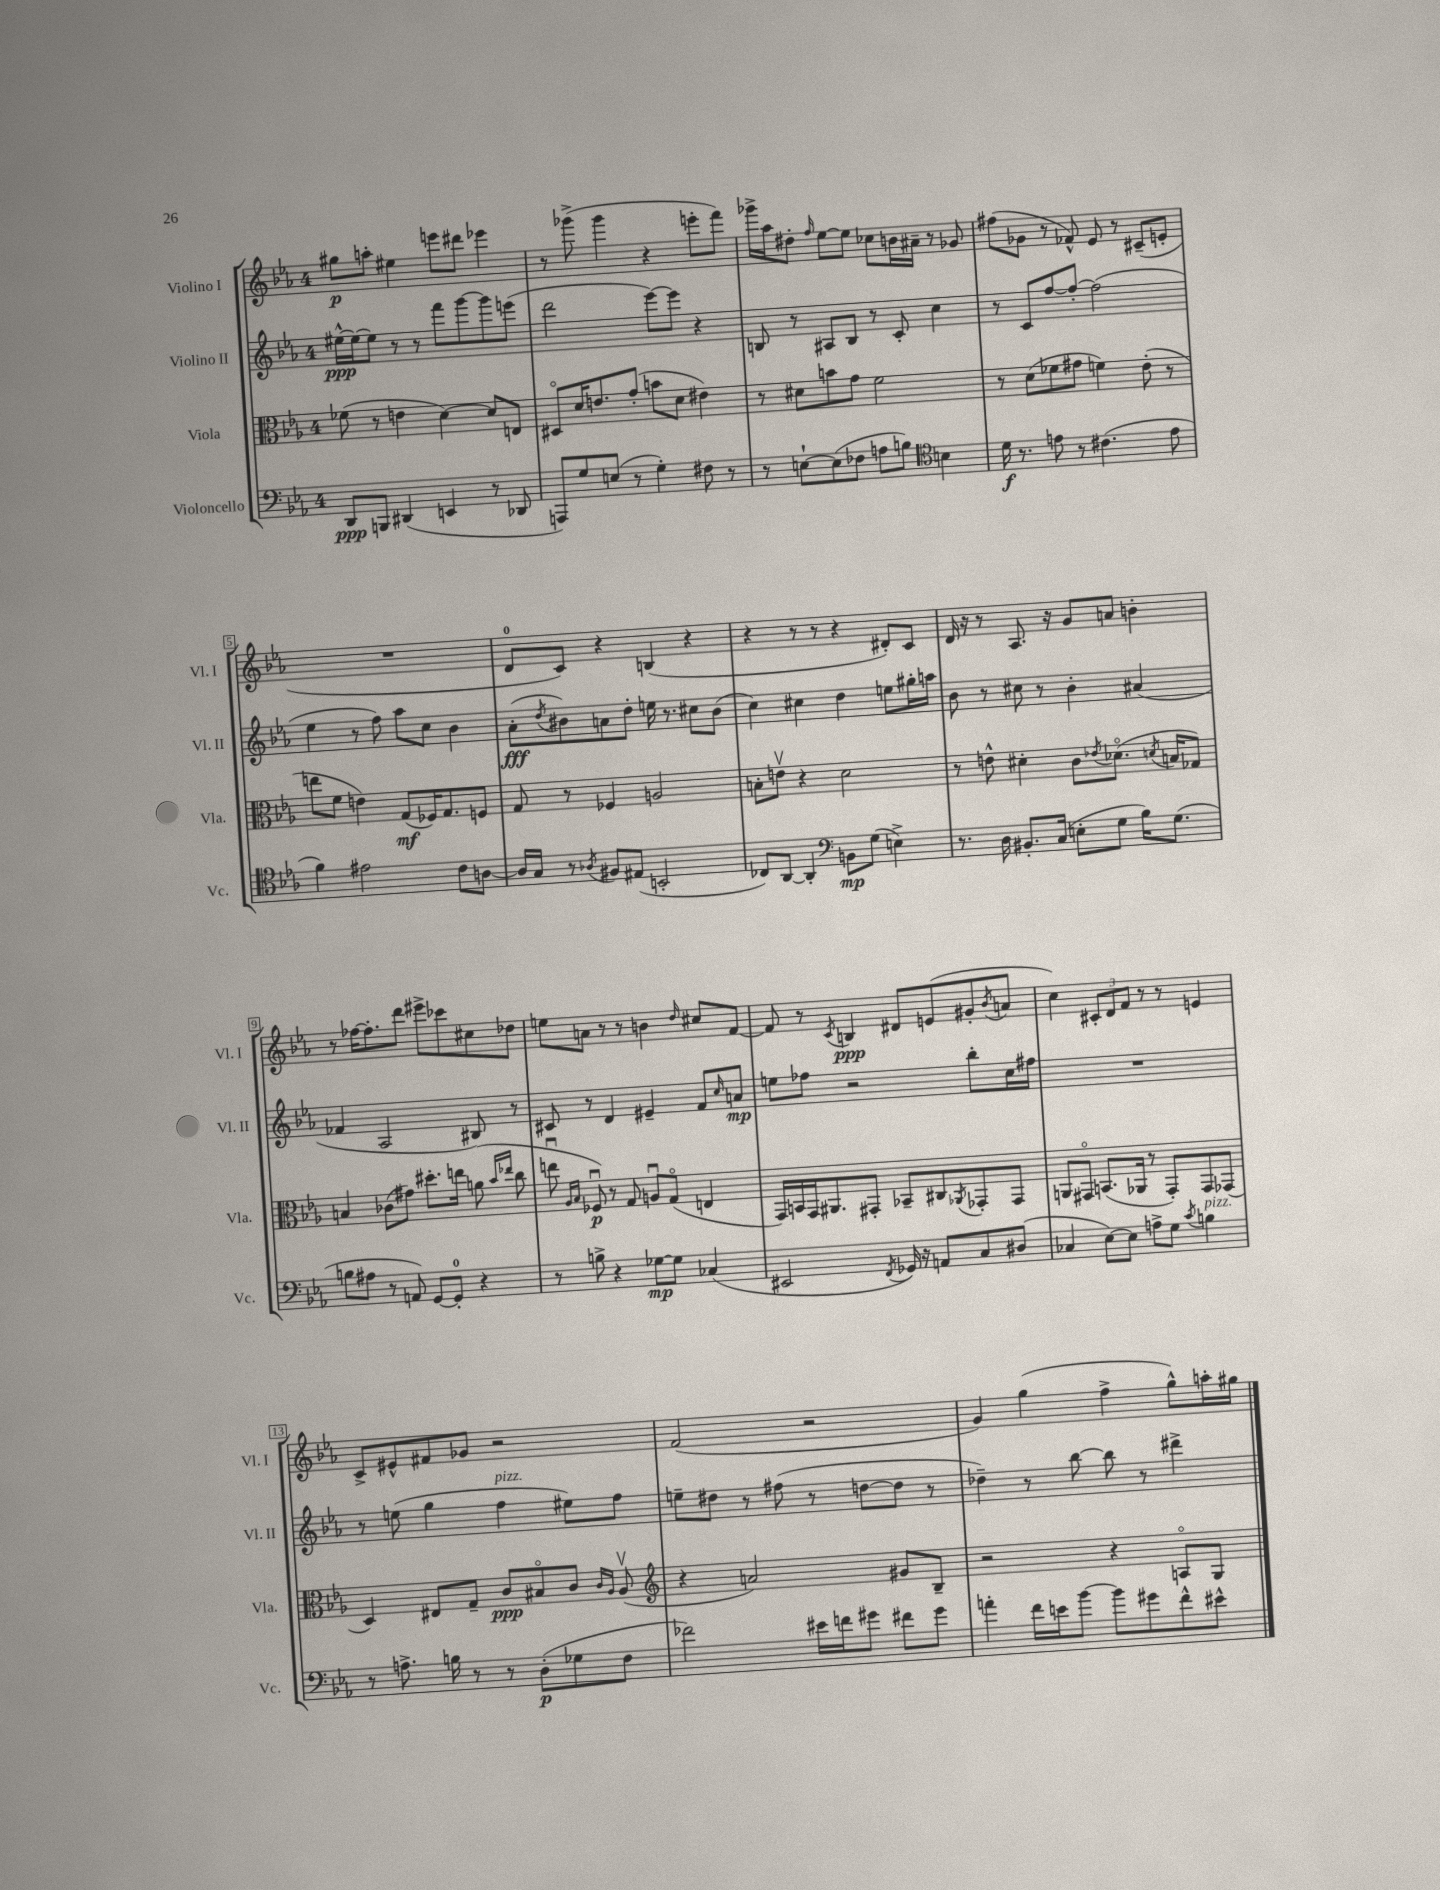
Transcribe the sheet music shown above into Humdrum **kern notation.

**kern	**kern	**kern	**kern
*staff4	*staff3	*staff2	*staff1
*clefF4	*clefC3	*clefG2	*clefG2
*k[b-e-a-]	*k[b-e-a-]	*k[b-e-a-]	*k[b-e-a-]
*M4/4	*M4/4	*M4/4	*M4/4
8DD/L	(8f-\	[16ee#^^\LL	8gg#\L
.	.	16ee#\_J	.
8BBB/J	8r	8ee#\]J	8aa'\J
(4DD#/	4e\	8r	4ee#\
.	.	8r	.
4EE/	[4d\)	8fff\L	8eee\L
.	.	[8ggg\	8ddd#\J
8r	8d/]L	8ggg\]	4eee-\
8DD-/	8E/J	(8eee\J	.
=	=	=	=
8AAA/L)	8D#o/L	2ddd\	8r
8G/	16d/K	.	(8ggg-^\
.	8.e/	.	.
(8E/J	.	.	4ggg-\
8r	(8g'/J	.	.
4G'\)	8b\L	[8eee-\L)	4r
.	8d\J	8eee-\]J	.
8F#\	4e#\)	4r	8eee'\L
8r	.	.	8fff\J)
=	=	=	=
8r	8r	8B/	16ggg-^\LL
.	.	.	16aa-\J
[8E`\L	8d#\L	8r	8dd#'\J
.	.	.	16qqff/
(8E\]	8b\	8A#/L	[8ee-\L
8F-\J	8g\J	8B/J	8ee-\]J
8A\L	2f\	8r	8cc-\L
8B\J)	.	8c'/	16b\L
.	.	.	16a#~\JJ
*clefC4	*	*	*
4B\	.	4cc\	8r
.	.	.	8g-/
=	=	=	=
16d\	8r	8r	(8ff#\L
8.r	.	.	.
.	(8d\L	8c/L	8g-\J
8e\	8f-\	[8ff/	8r
8r	8g#\J	8ff'/_J	8f-^^/)
(4.c#\	4f\)	(2ff\]	8e-/
.	.	.	8r
.	(8e-'\	.	(8c#~/L
8e\	8r	.	8e'/J
=	=	=	=
4f\)	8ee\L	4ee-\	1r
.	8f\J	.	.
2e#\	4e\)	8r	.
.	.	8ff\)	.
.	(8G/L	8aa-\L	.
.	16F-/K)	8cc\J	.
.	8.G/	.	.
8c\L	.	4b-\	.
[8A\J	8F/J	.	.
=	=	=	=
16A/]LL	8G/	(8a-'\L	8d/L
16G/JJ	.	.	.
.	.	8qdd/	.
8r	8r	8b#\)	8c/J)
8qA-/	.	.	.
8F#/L	4F-/	8a\	4r
(8E#/J	.	8dd'\J	.
2BB'/	2A/	16ee\	(4B/
.	.	8.r	.
.	.	8cc#\L	4r
.	.	(8b#\J	.
=	=	=	=
8C-/L)	8B'\L	4cc\)	4r
[8AA-/J	8ev\J	.	.
4AA-'/]	4r	4cc#\	8r
.	.	.	8r
*clefF4	*	*	*
8BB\L	2d\	4dd\	4r
(8G\J	.	.	.
4E^\)	.	8ee\L	8d#'/L)
.	.	16gg#'\L	8c/J
.	.	16aa\JJ	.
=	=	=	=
8.r	8r	8b-\	16d/
.	.	.	16r
.	8e^^\	8r	8r
16D\	.	.	.
8.BB#'/L	4d#'\	8cc#\	8.A-/
.	.	8r	.
(16C/Jk	.	.	16r
8E'\L	8c\L	4b-'\	8g/L
.	8qe-/	.	.
8G\J	(8.d-o\J	.	8a/J
16B-\LK)	.	(4a#/	4b'\
.	8qd/	.	.
(8.G\J	16B/LK	.	.
.	8G-/J)	.	.
=	=	=	=
8B\L	4B/	4f-/	8r
8A#\J	.	.	[16ff-\LK
.	.	.	8.ff-'\]
8r	(8c-\L	2A-/	.
8AA/)	8g#\J)	.	8ddd\J
[8GG/L	8.dd#'\L	.	8eee#^\L
8GG'/]J	.	.	8ccc-\
.	16ee\Jk	.	.
4r	(8a\	8B#/)	8cc#\
.	16qqb-/LL	.	.
.	16qqee-/JJ	.	.
.	8cc\	8r	8dd-\J
=	=	=	=
8r	8eeu\	8c#/	8ee\L
.	16qqA-/LL	.	.
.	16qqB-/JJ	.	.
8B^\	8F-u/)	8r	8a\J
4r	8r	4d/	8r
.	8G/	.	8r
[8G-\L	8Au/L	4e#~/	4b\
8G-\]J	(8Go/J	.	.
.	.	.	16qqdd/
(4C-/	4E/	8f/L	8cc#/L
.	.	16qqcc/	.
.	.	8a/J	[8f/J
=	=	=	=
2EE#/	16GG/LL)	8ee\L	8f/]
.	16BB/	.	.
.	16GG/J	8ff-\J	8r
.	8.AA#/	.	.
.	.	.	8qc/
.	.	2r	4B/
.	8GG#'/J	.	.
8qFF/	.	.	.
16GG-/)	8BB-~/L	.	8d#/L
16r	.	.	.
8AA/L	8C#/	.	(8e/
.	8qAA-/	.	.
8C/	8GG-'/	8bb-'\L	8g#'/
.	.	.	8qb-/
(8D#/J	8GG-/J	16cc\L	8a/J
.	.	16ff#\JJ	.
=	=	=	=
4C-/	8AA/L	1r	4cc\)
.	8GG#o/J	.	.
[8E-\L)	(8.BB/L	.	12c#'/L
.	.	.	12d/
8E-\]J	.	.	.
.	.	.	12f/J
.	16AA-/Jk	.	.
8A^\L	8r	.	8r
8G\J	8GG#'/L)	.	8r
8qc/	.	.	.
4B\	8GG#/	.	4e/
.	(8GG-/J	.	.
=	=	=	=
8r	4D/)	8r	8c^/L
8.A^\	.	(8ee\	8e#^^/
.	8E#/L	4gg\	8f#/
16B\	.	.	.
8r	8G~/J	.	8g-/J
8r	8c/L	4ff\	2r
(8D'\L	8B#o/	.	.
8G-\	8c/J	8ee#\L)	.
.	16qqc/LL	.	.
.	16qqA-/JJ	.	.
8F\J	(8A-v/	8ff\J	.
=	=	=	=
*	*clefG2	*	*
2f-\)	4r	8ee~\L	(2f/
.	.	8dd#\J	.
.	2a/)	8r	.
.	.	(8ff#\	.
16e#\LL	.	8r	2r
16f\J	.	.	.
8g#\J	.	[8dd\L	.
8f#\L	8g#/L	8dd\]J	.
8g#\J	8B-~/J	8r	.
=	=	=	=
4a'\	2r	4dd-~\)	4g/)
16f\LL	.	8r	(4gg\
16e\J	.	.	.
[8b-\J	.	[8bb-\	.
8b-\]L	4r	8bb-\]	4ff^\
8g#\	.	8r	.
8f^^\	8Ao/L	4ddd#^\	8gg^^\L)
8e#^^\J	8G/J	.	16aa'\L
.	.	.	16gg#\JJ
==	==	==	==
*-	*-	*-	*-
